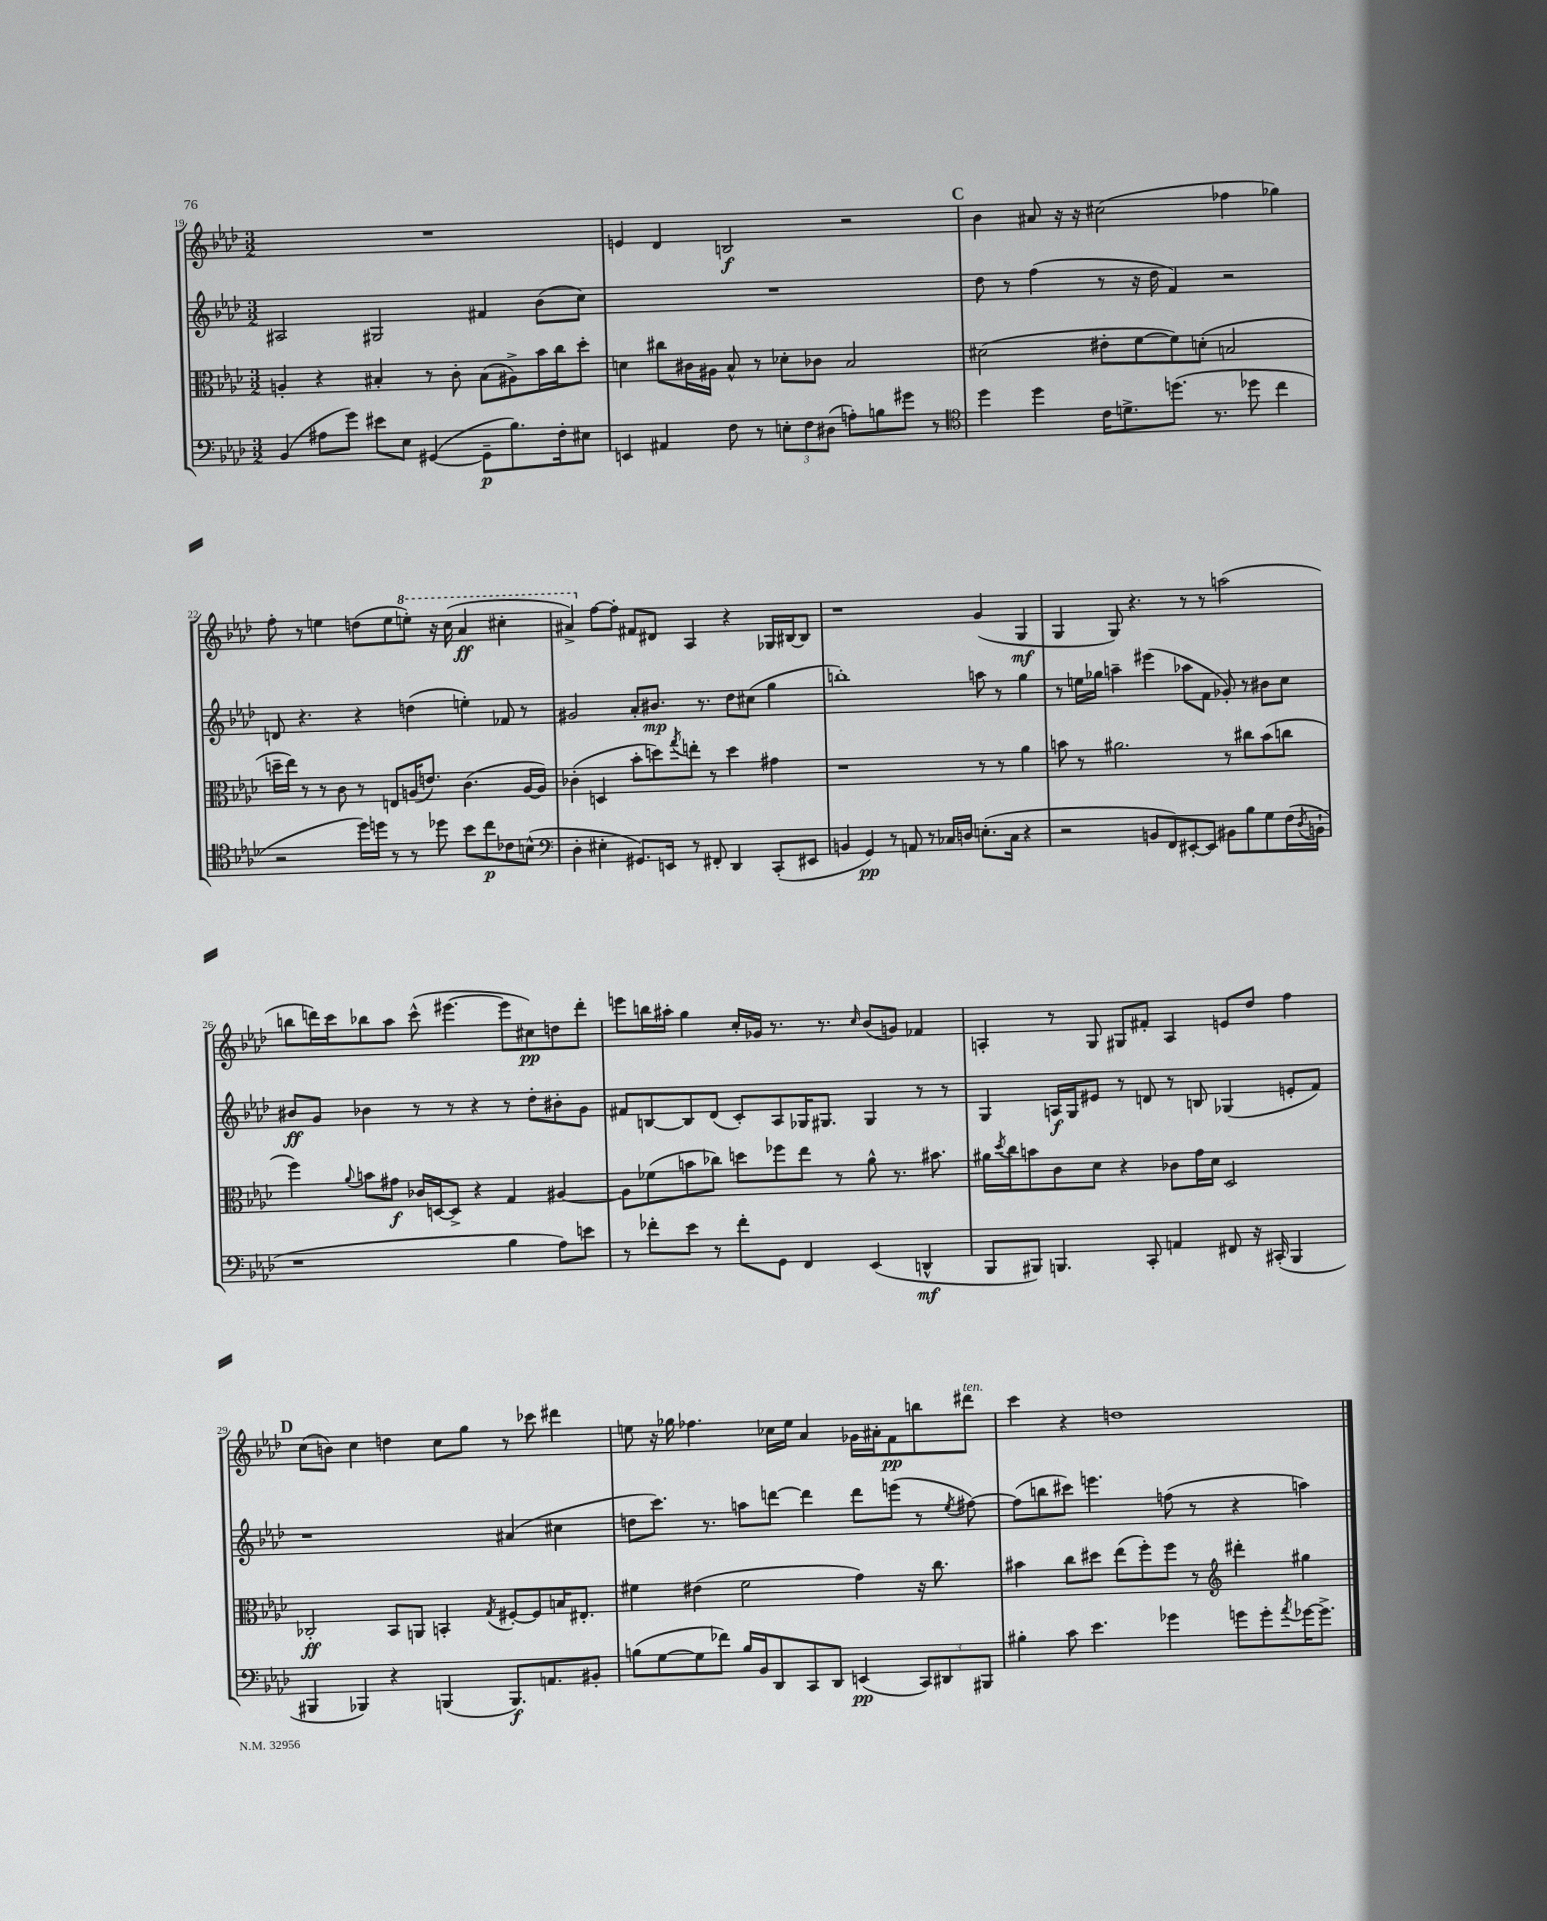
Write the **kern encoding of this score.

**kern	**dynam	**kern	**dynam	**kern	**dynam	**kern	**dynam
*part4	*part4	*part3	*part3	*part2	*part2	*part1	*part1
*staff4	*staff4	*staff3	*staff3	*staff2	*staff2	*staff1	*staff1
*clefF4	*	*clefC3	*	*clefG2	*	*clefG2	*
*k[b-e-a-d-]	*	*k[b-e-a-d-]	*	*k[b-e-a-d-]	*	*k[b-e-a-d-]	*
*M3/2	*	*M3/2	*	*M3/2	*	*M3/2	*
=19	=19	=19	=19	=19	=19	=19	=19
(4BB-/	.	4An'/	.	2A#X/	.	1.r	.
8A#X\L	.	4r	.	.	.	.	.
8g\J)	.	.	.	.	.	.	.
8e#X\L	.	4B#X'/	.	2G#X/	.	.	.
8E-\J	.	.	.	.	.	.	.
([4GG#X/	.	8r	.	.	.	.	.
.	.	8c'\	.	.	.	.	.
8GG#~\L]	p	(8B#\L	.	4f#X/	.	.	.
8.B-\)	.	8A#X^\)	.	.	.	.	.
.	.	16b-\L	.	(8b-\L	.	.	.
16F'\k	.	16cc\J	.	.	.	.	.
8E#X\J	.	8dd-'\J	.	8cc\J)	.	.	.
=20	=20	=20	=20	=20	=20	=20	=20
4EEn/	.	4dn\	.	1.r	.	4en/	.
4AA#X/	.	8cc#X\L	.	.	.	4d-/	.
.	.	16c#X\L	.	.	.	.	.
.	.	16A#X\JJ	.	.	.	.	.
8F\	.	8B-^^/	.	.	.	2Bn/	f
8r	.	8r	.	.	.	.	.
12En'\L	.	8d-X'\L	.	.	.	.	.
12F\	.	.	.	.	.	.	.
.	.	8c-X\J	.	.	.	.	.
(12D#X\J	.	.	.	.	.	.	.
8An'\L)	.	2B-/	.	.	.	2r	.
8Bn\	.	.	.	.	.	.	.
8g#X\J	.	.	.	.	.	.	.
8r	.	.	.	.	.	.	.
!!LO:REH:place=s1:t=C
=21	=21	=21	=21	=21	=21	=21	=21
*clefC4	*	*	*	*	*	*	*
4dd-\	.	(2d#X\	.	8dd-\	.	4b-\	.
.	.	.	.	8r	.	.	.
4dd-\	.	.	.	(4ff\	.	8a#X/	.
.	.	.	.	.	.	16r	.
.	.	.	.	.	.	16r	.
16c\KL	.	8e#X'\L	.	8r	.	(2cc#X\	.
8.dn^\	.	.	.	.	.	.	.
.	.	[8f\	.	16r	.	.	.
.	.	.	.	16dd-\	.	.	.
(8.ddn\J	.	8f\])	.	4f/)	.	.	.
.	.	(8dn'\J	.	.	.	.	.
8.r	.	.	.	.	.	.	.
.	.	2Bn/	.	2r	.	4ff-X\	.
8dd-X\	.	.	.	.	.	.	.
4cc\	.	.	.	.	.	4gg-X\)	.
!!LO:LB:g=z
=22	=22	=22	=22	=22	=22	=22	=22
2r	.	16ddn~\LL	.	8dn/	.	8ff'\	.
.	.	16ee-\JJ)	.	.	.	.	.
.	.	8r	.	4.r	.	8r	.
.	.	8r	.	.	.	4een\	.
.	.	8c\	.	.	.	.	.
16dd-\LL)	.	8r	.	4r	.	(8ddn\L	.
16ddn\JJ	.	.	.	.	.	.	.
8r	.	8En/L	.	.	.	8ee\	.
*	*	*	*	*	*	*8va	*
8r	.	(16An/K	.	(4ddn\	.	8eeen'\J)	.
.	.	8.en/J)	.	.	.	.	.
8dd-X\	.	.	.	.	.	16r	.
.	.	.	.	.	.	(16ccc\	.
8b-\L	.	(4.c\	.	4een'\)	.	4aa-/	ff
8cc\	p	.	.	.	.	.	.
8c-X\	.	.	.	8f-X/	.	4ccc#X'\	.
(8Bn^^\J	.	[16A/LL	.	8r	.	.	.
.	.	16A/JJ])	.	.	.	.	.
=23	=23	=23	=23	=23	=23	=23	=23
*clefF4	*	*	*	*	*	*	*
4D-'\	.	(4c-X'\	.	2g#X/	.	4aa#X^/)	.
*	*	*	*	*	*	*X8va	*
4E#X'\	.	4Dn/	.	.	.	[8ff\L	.
.	.	.	.	.	.	8ff'\J]	.
8.GG#X/L)	.	8b-'\L	.	8a-'/L	.	8f#X/L	.
.	.	8ddn\)	.	8.b#X/J	mp	8d#X/J	.
16EEn/Jk	.	.	.	.	.	.	.
.	.	8qgg/	.	.	.	.	.
8r	.	8een'\J	.	.	.	4A-/	.
.	.	.	.	8.r	.	.	.
8FF#X'/	.	8r	.	.	.	.	.
4DD-/	.	4dd\	.	8dd-\L	.	4r	.
.	.	.	.	(8cc#X\J	.	.	.
(8CC'/L	.	4g#X\	.	4gg\	.	16G-X/LL	.
.	.	.	.	.	.	[16B#X/J	.
8EE#X/J	.	.	.	.	.	8B#/J]	.
=24	=24	=24	=24	=24	=24	=24	=24
4BBn/	.	1r	.	1bbn')	.	1r	.
4GG/)	pp	.	.	.	.	.	.
8r	.	.	.	.	.	.	.
8AAn/	.	.	.	.	.	.	.
8r	.	.	.	.	.	.	.
16C-X/LL	.	.	.	.	.	.	.
16Dn/JJ	.	.	.	.	.	.	.
(8.En'\L	.	8r	.	8aan\	.	(4g/	.
.	.	8r	.	8r	.	.	.
16C-\Jk	.	.	.	.	.	.	.
4r	.	4a-\	.	4gg\	.	4G/	mf
=25	=25	=25	=25	=25	=25	=25	=25
2r	.	8bn\	.	8r	.	4G/	.
.	.	8r	.	16een\LL	.	.	.
.	.	.	.	16gg-X\JJ	.	.	.
.	.	2.a#X\	.	4aan~\	.	8G/)	.
.	.	.	.	.	.	4.r	.
8BBn/L	.	.	.	(4eee#X\	.	.	.
8FF/)	.	.	.	.	.	.	.
[8EE#X'/	.	.	.	8aa-X\L	.	8r	.
8EE#/J]	.	.	.	8f\J	.	8r	.
8BB#X\L	.	8r	.	8g-X'/)	.	(2aan\	.
8B-\	.	8cc#X\L	.	8r	.	.	.
8G\	.	(8b\	.	8b#X\L	.	.	.
(16F\L	.	8ccn\J	.	8cc\J	.	.	.
8qD-/	.	.	.	.	.	.	.
16BBn`\JJ	.	.	.	.	.	.	.
!!LO:LB:g=z
=26	=26	=26	=26	=26	=26	=26	=26
1r	.	4ff\)	.	8b#X/L	ff	8bbn\L	.
.	.	.	.	8g/J	.	16dddn\L)	.
.	.	.	.	.	.	16ccc\J	.
.	.	8qqa-/	.	.	.	.	.
.	.	8bn\L	.	4b-X\	.	8bb-X\	.
.	.	8g#X\J	f	.	.	8aa-\J	.
.	.	16c-X/LL	.	8r	.	(8ccc^^\	.
.	.	[16Dn/J	.	.	.	.	.
.	.	8D^/J]	.	8r	.	[4.eee#X\	.
.	.	4r	.	4r	.	.	.
4B-\	.	4G/	.	8r	.	8eee#\L]	.
.	.	.	.	8dd-'\L	.	8cc#X\)	pp
8A-\L)	.	[4A#X/	.	8b#X'\	.	8ddn\	.
8en\J	.	.	.	8g\J	.	8ddd'\J	.
=27	=27	=27	=27	=27	=27	=27	=27
8r	.	8A#\L]	.	8f#X/L	.	8eeen\L	.
8f-X'\L	.	(8f-X\	.	[8Bn/	.	16bbn\L	.
.	.	.	.	.	.	16aa#X'\JJ	.
8e-\J	.	8bn\	.	8B/]	.	4gg\	.
8r	.	8cc-X\J)	.	(8d-/J	.	.	.
8f-'\L	.	8ddn\L	.	8c'/L)	.	16cc'/LL	.
.	.	.	.	.	.	16g-X/JJ	.
8GG\J	.	8ff-X\	.	8A-/	.	8.r	.
4FF/	.	8ee-\J	.	16G-X/K	.	.	.
.	.	.	.	8.G#X/J	.	8.r	.
.	.	8r	.	.	.	.	.
.	.	.	.	.	.	16qqcc/	.
(4EE-/	.	8a-^^\	.	4G#/	.	(8b-/L	.
.	.	8.r	.	.	.	8gn/J)	.
4DDn^^/	mf	.	.	8r	.	4f-X/	.
.	.	8.b#X\	.	.	.	.	.
.	.	.	.	8r	.	.	.
=28	=28	=28	=28	=28	=28	=28	=28
8BBB-/L	.	16a#X\LL	.	4G/	.	4An'/	.
.	.	8qdd-/	.	.	.	.	.
.	.	16cc\J	.	.	.	.	.
8BBB#X/J)	.	8bn\	.	.	.	.	.
4.BBBn/	.	8c\	.	16An/LL	f	8r	.
.	.	.	.	16G/J	.	.	.
.	.	8d-\J	.	8e#X/J	.	8G/	.
.	.	4r	.	8r	.	8G#X/L	.
8CC'/	.	.	.	8dn/	.	8f#X'/J	.
4AAn/	.	8c-X\L	.	8r	.	4A/	.
.	.	16g\L	.	8Bn/	.	.	.
.	.	16d-\JJ	.	.	.	.	.
8FF#X/	.	2D-/	.	(4G-X/	.	8en/L	.
16r	.	.	.	.	.	8dd-/J	.
(16CC#X'/	.	.	.	.	.	.	.
4BBB/	.	.	.	8en'/L	.	4ff\	.
.	.	.	.	8f/J)	.	.	.
!!LO:LB:g=z
!!LO:REH:place=s1:t=D
=29	=29	=29	=29	=29	=29	=29	=29
4BBB#X/	.	2C-X'/	ff	1r	.	(8cc\L	.
.	.	.	.	.	.	8bn\J)	.
4BBB-X/)	.	.	.	.	.	4cc\	.
4r	.	8BB-/L	.	.	.	4ddn\	.
.	.	8AAn/J	.	.	.	.	.
(4BBBn/	.	4BBn'/	.	.	.	8cc\L	.
.	.	.	.	.	.	8gg\J	.
.	.	8qG/	.	.	.	.	.
8.BBB/L)	f	[8F#X'/L	.	(4a#X/	.	8r	.
.	.	8F#/]	.	.	.	8ccc-X\	.
8.AAn/	.	.	.	.	.	.	.
.	.	16Bn/K	.	4cc#X\	.	4ddd#X\	.
.	.	8.E#X'/J	.	.	.	.	.
8BB#X'/J	.	.	.	.	.	.	.
=30	=30	=30	=30	=30	=30	=30	=30
(8Bn\L	.	4f#X\	.	8ddn\L	.	8een\	.
[8G\	.	.	.	8.ccc\J)	.	16r	.
.	.	.	.	.	.	16gg-X\	.
8G\]	.	(4e#X\	.	.	.	4.ff-X\	.
.	.	.	.	8.r	.	.	.
8f-X\J)	.	.	.	.	.	.	.
16B/LL	.	2f#\	.	8aan\L	.	.	.
16BB-/J	.	.	.	.	.	.	.
8DD-/	.	.	.	[8dddn\J	.	16cc-X\LL	.
.	.	.	.	.	.	16ee\JJ	.
8CC/	.	.	.	4ddd\]	.	4a-/	.
8DD-/J	.	.	.	.	.	.	.
(4EEn/	pp	4g\)	.	8ddd\L	.	16g-X\LL	.
.	.	.	.	.	.	16a#X'\J	.
.	.	.	.	(8eeen\J	.	8f\	pp
12CC/L)	.	16r	.	8r	.	8bbn\	.
.	.	8.cc\	.	.	.	.	.
12DD#X/	.	.	.	.	.	.	.
.	.	.	.	8qee-/	.	.	.
!	!	!	!	!	!	!LO:TX:a:i:t=ten.	!
.	.	.	.	[8ff#X\)	.	8ddd#X\J	.
12BBB#X/J	.	.	.	.	.	.	.
=31	=31	=31	=31	=31	=31	=31	=31
4B#X'\	.	4b#X\	.	(8ff#\L]	.	4ccc\	.
.	.	.	.	8bbn\	.	.	.
8c\	.	8cc\L	.	8ccc#X\J)	.	4r	.
4.e-\	.	8dd#X\J	.	4.eeen\	.	.	.
.	.	(8ee-\L	.	.	.	1ddn	.
.	.	8ff'\)	.	.	.	.	.
4g-X\	.	8ff\J	.	(8ffn\	.	.	.
.	.	8r	.	8r	.	.	.
*	*	*clefG2	*	*	*	*	*
8gn\L	.	4ddd#X'\	.	4r	.	.	.
8g'\	.	.	.	.	.	.	.
8qa-/	.	.	.	.	.	.	.
[16g-X\K	.	4gg#X\	.	4aan\)	.	.	.
8.g-^\J]	.	.	.	.	.	.	.
==	==	==	==	==	==	==	==
*-	*-	*-	*-	*-	*-	*-	*-
